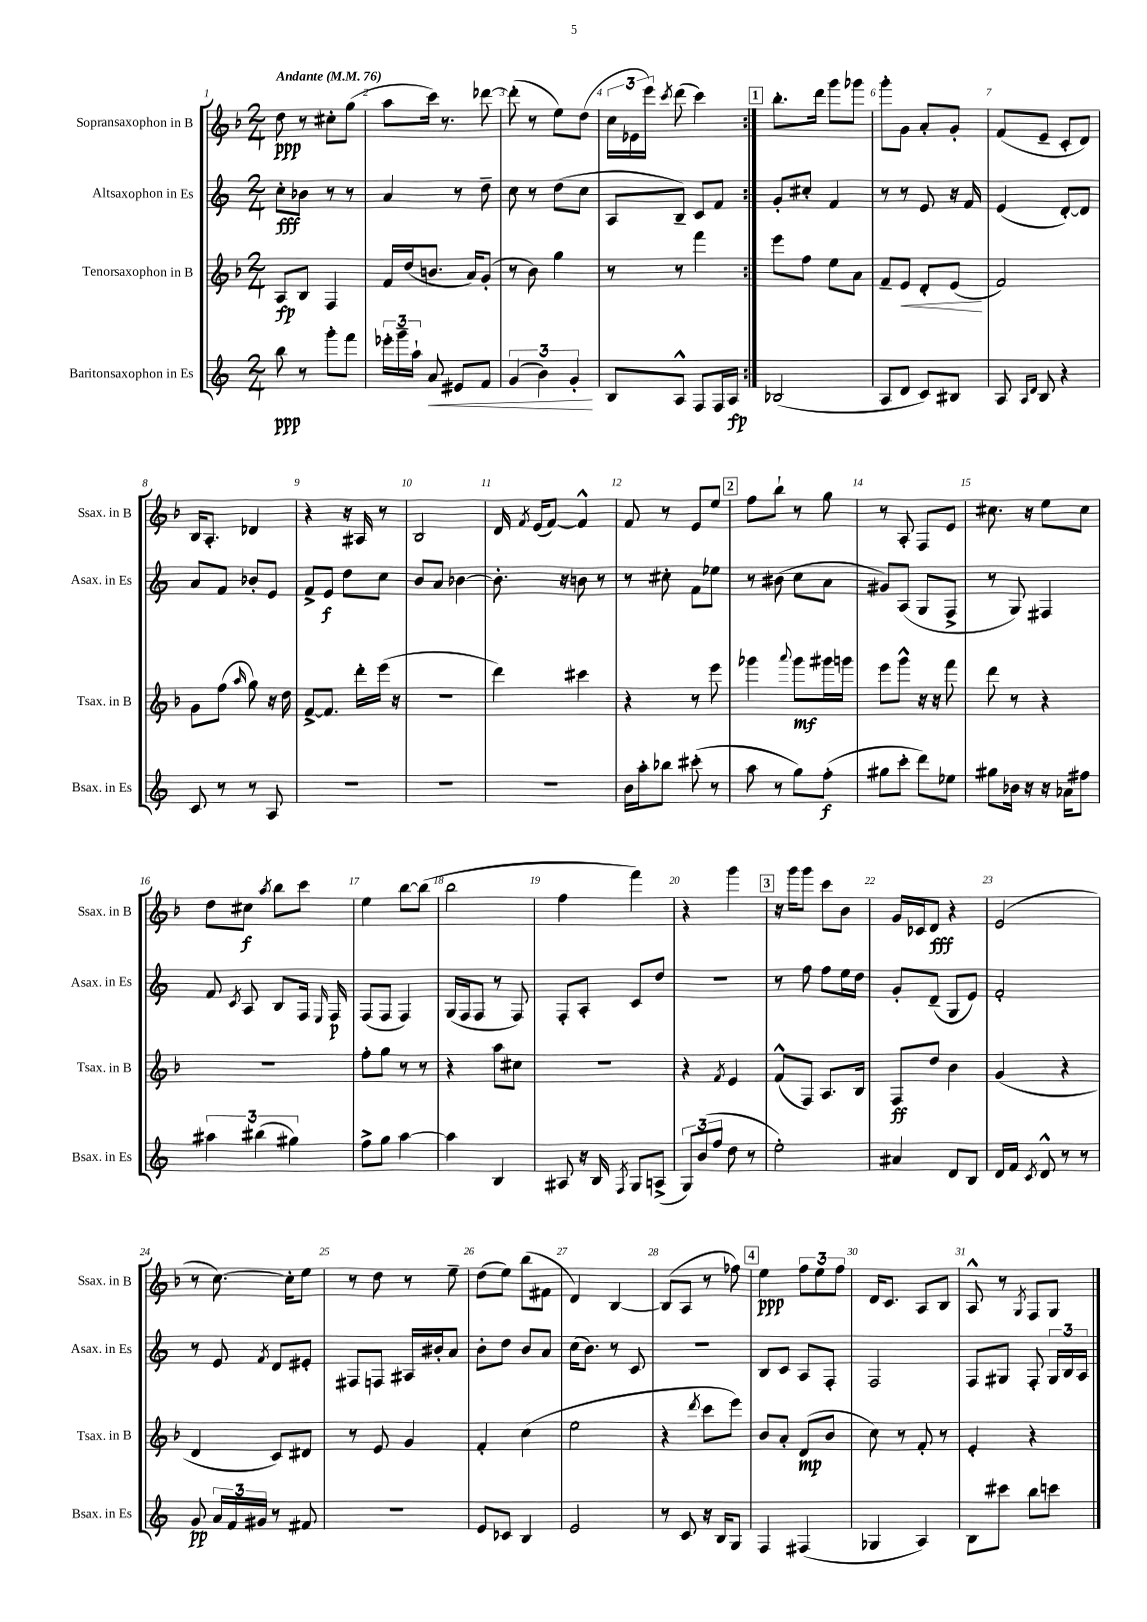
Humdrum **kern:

**kern	**kern	**kern	**kern
*staff4	*staff3	*staff2	*staff1
*clefG2	*clefG2	*clefG2	*clefG2
*k[]	*k[b-]	*k[]	*k[b-]
*M2/4	*M2/4	*M2/4	*M2/4
*MM76	*MM76	*MM76	*MM76
8bb\	8A/L	8cc'\L	8dd\
8r	8B-/J	8b-\J	8r
8ggg'\L	4F/	8r	8cc#'\L
8fff\J	.	8r	(8gg\J
=	=	=	=
24eee-'\LL	16f/LL	4a/	8aa\L
24ggg~\	.	.	.
.	(16dd/J	.	.
24aa`\JJ	.	.	.
8a/	8.b/J	.	16ccc\Jk)
.	.	.	8.r
8e#/L	.	8r	.
.	16a/LK)	.	.
8f/J	(8g'/J	8dd~\	[8ddd-\
=	=	=	=
(6g/	8r	8cc\	(8ddd-'\]
.	8b-\)	8r	8r
6b\)	.	.	.
.	4gg\	(8dd\L	8ee\L)
6g'/	.	.	.
.	.	8cc\J	(8dd\J
=	=	=	=
8B/L	8r	8A/L	24cc\LL
.	.	.	24e-\
.	.	.	24eee\JJ)
.	.	.	8qccc/
8A^^/J	8r	8B~/J)	(8ddd\
8F/L	4fff\	8c/L	4ccc\)
16F/L	.	8f/J	.
16A/JJ	.	.	.
=:|!	=:|!	=:|!	=:|!
(2B-/	8eee\L	8g'/L	8.bb-'\L
.	8ff\J	8cc#'/J	.
.	.	.	16ddd\Jk
.	8ee\L	4f/	8ggg\L
.	8a\J	.	8ggg-\J
=	=	=	=
8A/L	8f~/L	8r	8ggg'\L
8d/J	8e/J	8r	8g\J
8c/L)	8d'/L	8e/	8a'/L
8B#/J	(8e/J	16r	8g'/J
.	.	16f/	.
=	=	=	=
8A/	2f/)	(4e/	(8f/L
16qqA/LL	.	.	.
16qqd/JJ	.	.	.
8B/	.	.	8e~/J
4r	.	[8d'/L)	8c'/L
.	.	8d/]J	8d/J)
=	=	=	=
8c/	8g\L	8a/L	16B-/LK
.	.	.	8.A'/J
8r	(8ff\J	8f/J	.
.	16qqaa/	.	.
8r	8gg\)	8b-'/L	4d-/
8A/	16r	8e/J	.
.	16dd\	.	.
=	=	=	=
2r	[8f^/L	8f^/L	4r
.	8.f/]J	8e/J	.
.	.	8dd\L	16r
.	16ddd'\LL	.	16A#/
.	(16eee\JJ	8cc\J	8r
.	16r	.	.
=	=	=	=
2r	2r	8b/L	2B-/
.	.	8a/J	.
.	.	[4b-\	.
=	=	=	=
2r	4ddd\)	8.b-'\]	16d/
.	.	.	8qf/
.	.	.	(16e/LK
.	.	.	[8f/J)
.	.	16r	.
.	4ccc#\	8b\	4f^^/]
.	.	8r	.
=	=	=	=
16b\LL	4r	8r	8f/
16aa'\J	.	.	.
8bb-\J	.	8cc#'\	8r
(8ccc#'\	8r	8f\L	8e/L
8r	8eee\	8ee-\J	8ee/J
=	=	=	=
8aa\	4ggg-\	8r	8ff\L
8r	.	(8b#\	8bb-`\J
.	8qqaaa/	.	.
8gg\L)	8ggg-\L	8cc\L	8r
(8ff'\J	16ggg#\L	8a\J	8gg\
.	16ggg\JJ	.	.
=	=	=	=
8gg#\L	8eee\L	8g#/L)	8r
8ccc'\J	8ggg^^\J	(8A/J	8A'/
8ddd\L)	16r	8G/L	8F/L
.	16r	.	.
8ee-\J	8fff\	8F^/J	8e/J
=	=	=	=
8gg#\L	8ddd\	8r	8.cc#\
16b-\Jk	8r	8G/)	.
16r	.	.	16r
16r	4r	4F#/	8ee\L
16a-\LK	.	.	.
8ff#\J	.	.	8cc#\J
=	=	=	=
6aa#\	2r	8f/	8dd\L
.	.	8qc/	.
.	.	8A/	8cc#\J
(6bb#\	.	.	.
.	.	.	8qaa/
.	.	8B/L	8bb-\L
6gg#\)	.	.	.
.	.	16F/Jk	8ccc\J
.	.	16qqE/	.
.	.	16F/	.
=	=	=	=
8ff^\L	8ff'\L	(8F/L	4ee\
8gg\J	8gg\J	8F/J	.
[4aa\	8r	4F/)	[8bb-\L
.	8r	.	(8bb-\]J
=	=	=	=
4aa\]	4r	(16G/LL	2bb-\
.	.	16F/J	.
.	.	8F/J	.
4B/	8aa\L	8r	.
.	8cc#\J	8F/)	.
=	=	=	=
8A#/	2r	8F'/L	4ff\
16r	.	8A'/J	.
16B/	.	.	.
8qF/	.	.	.
8G/L	.	8c/L	4fff\)
(8A^/J	.	8dd/J	.
=	=	=	=
12G/L)	4r	2r	4r
(12b/	.	.	.
12ff/J	.	.	.
.	8qf/	.	.
8dd\	4e/	.	4ggg\
8r	.	.	.
=	=	=	=
2ee'\)	(8f^^/L	8r	16r
.	.	.	16ggg\LK
.	8F/J)	8ff\	8ggg\J
.	8.A/L	8ff\L	8ccc\L
.	.	16ee\L	8b-\J
.	16B-/Jk	16dd\JJ	.
=	=	=	=
4a#/	8F/L	8g'/L	16g/LL
.	.	.	16c-/J
.	8dd/J	(8d~/J	8d/J
8d/L	4b-\	8G/L	4r
8B/J	.	8e/J)	.
=	=	=	=
16d/LL	(4g/	2f'/	(2e/
16f/JJ	.	.	.
8qc/	.	.	.
8d^^/	.	.	.
8r	4r	.	.
8r	.	.	.
=	=	=	=
8g/	4d/	8r	8r
24a/LL	.	8e/	[8.cc\)
24f/	.	.	.
24g#/JJ	.	.	.
.	.	8qf/	.
8r	8c/L)	8d/L	.
.	.	.	16cc'\]LK
8f#/	8d#/J	8e#'/J	8ee\J
=	=	=	=
2r	8r	8F#/L	8r
.	8e/	8F/J	8dd\
.	4g/	16A#/LL	8r
.	.	16b#'/J	.
.	.	8a/J	8ee~\
=	=	=	=
8e/L	4f'/	8b'\L	(8dd\L
8c-/J	.	8dd\J	8ee\J)
4B/	(4cc\	8b/L	(8bb-\L
.	.	8a/J	8f#\J
=	=	=	=
2e/	2ee\	(16cc\LK	4d/)
.	.	8.b\J)	.
.	.	8r	[4B-/
.	.	8c/	.
=	=	=	=
8r	4r	2r	(8B-/]L
8c/	.	.	8A/J
.	8qddd/	.	.
16r	8ccc\L	.	8r
16B/LK	.	.	.
8G/J	8eee\J)	.	8ff-\)
=	=	=	=
4F/	8b-/L	8B/L	4ee\
.	8a'/J	8c/J	.
(4F#/	(8d/L	8A/L	12ff\L
.	.	.	12ee\
.	8b-/J	8F'/J	.
.	.	.	12ff\J
=	=	=	=
4G-/	8cc\)	2F/	16d/LK
.	.	.	8.c/J
.	8r	.	.
4A/)	8f'/	.	8A/L
.	8r	.	8B-/J
=	=	=	=
8B\L	4e'/	8F/L	8A^^/
8ccc#\J	.	8G#/J	8r
.	.	.	8qG/
8bb\L	4r	8F'/	8F/L
8ccc\J	.	24G#/LL	8G/J
.	.	24B/	.
.	.	24A/JJ	.
==	==	==	==
*-	*-	*-	*-
